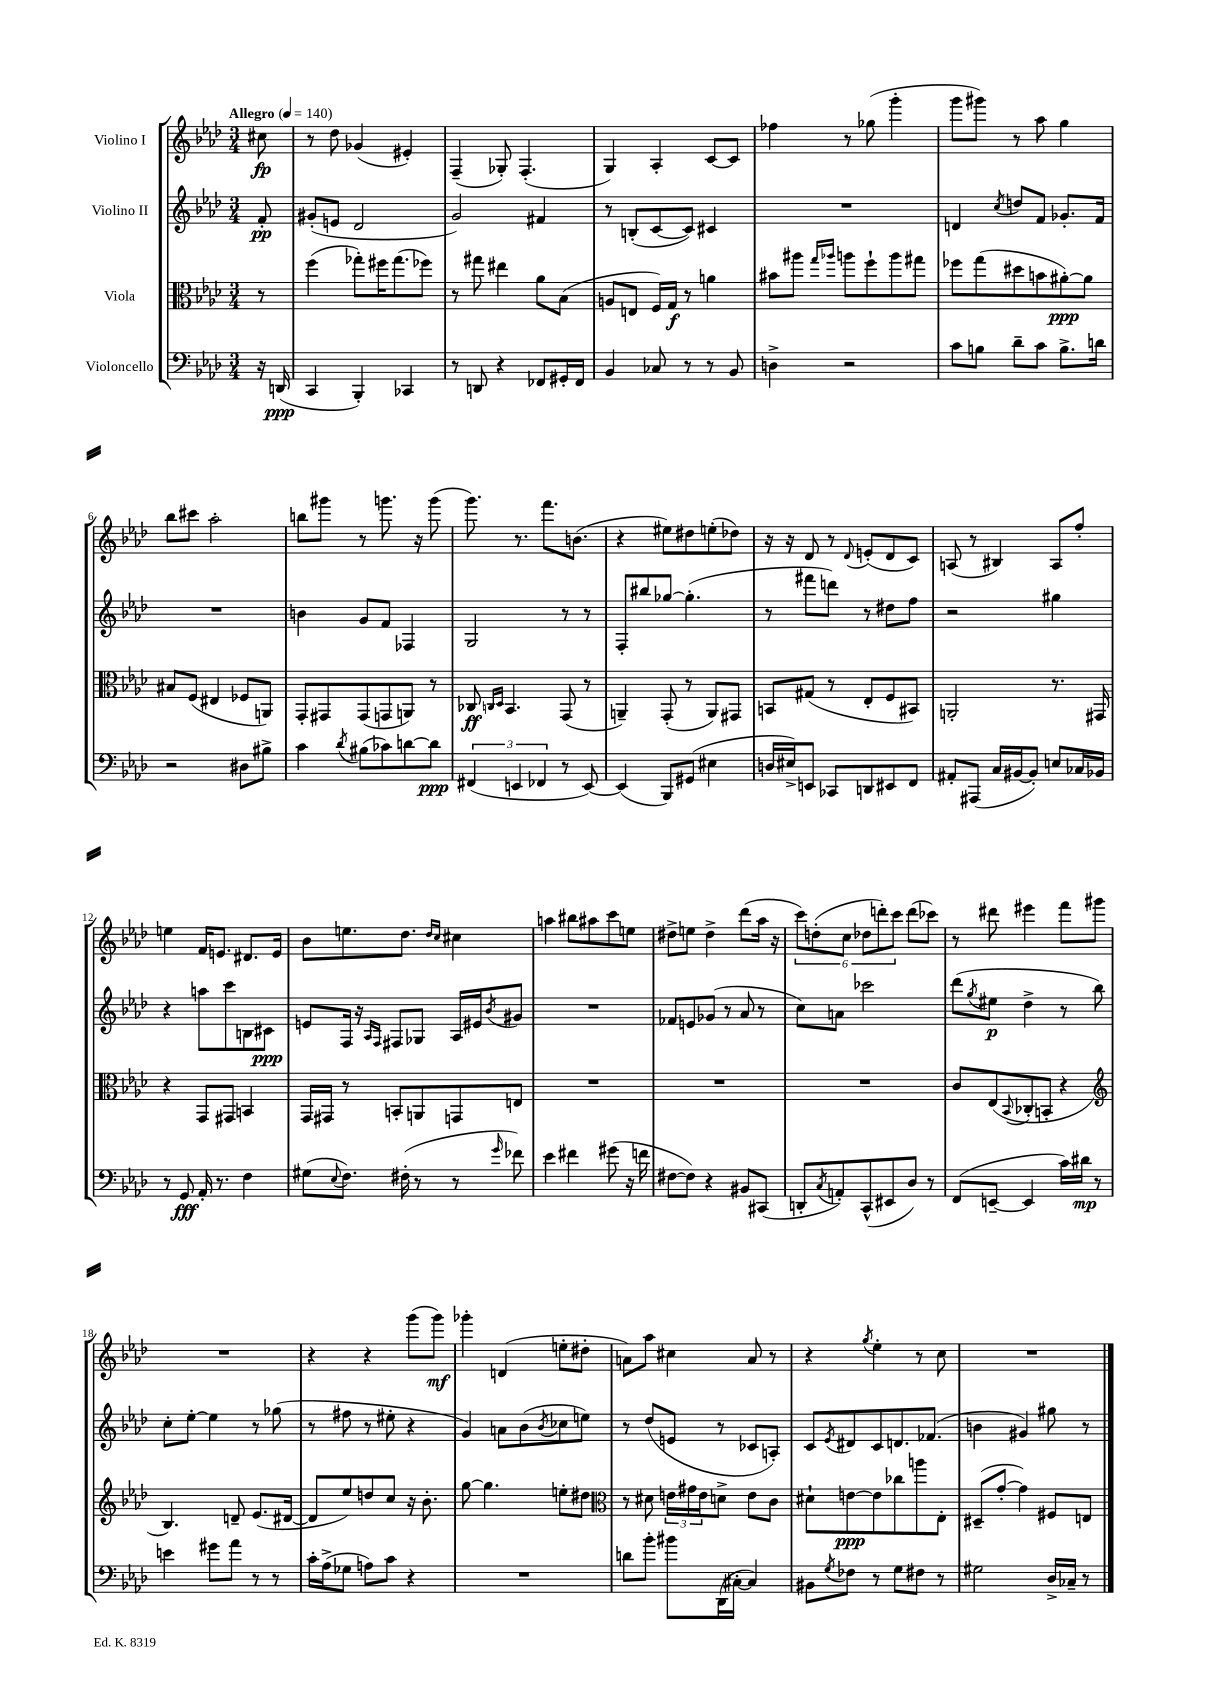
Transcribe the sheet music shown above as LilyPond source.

<<
\new StaffGroup <<
\new Staff = "s0" \with { instrumentName = "Violino I" } {
    \clef treble \key aes \major \numericTimeSignature \time 3/4 \partial 8 \tempo "Allegro" 4 = 140
    cis''8\fp |
    r8 des''8 ges'4( eis'4-.) |
    f4--( ges8-.) f4.-.( |
    g4) aes4-. c'8~ c'8 |
    fes''4 r8 ges''8( g'''4-. |
    g'''8 gis'''8) r8 aes''8 g''4 |
    bes''8 cis'''8 aes''2-. |
    b''8 gis'''8 r8 g'''8. r16 g'''8( |
    g'''8.) r8. f'''8. b'8.( |
    r4 eis''8) dis''8 e''8-.( des''8) |
    r16 r16 des'8 r8 \appoggiatura { des'8 } e'8-.( des'8 c'8) |
    a8( r8 bis4) a8 f''8-. |
    e''4 f'16 e'8. dis'8. e'16 |
    bes'8 e''8. des''8. \grace { des''16 c''16 } cis''4 |
    a''4 bis''8 ais''8 c'''8 e''8 |
    dis''8-> e''8 dis''4-> des'''8( aes''16 r16 |
    \tuplet 6/4 { c'''8) d''8-.( c''8 des''8 d'''8-.) c'''8 } d'''8( ces'''8) |
    r8 dis'''8 eis'''4 f'''8 gis'''8 |
    R2. |
    r4 r4 g'''8( g'''8\mf) |
    ges'''4-. d'4( e''8-. dis''8-. |
    a'8) aes''8 cis''4 a'8 r8 |
    r4 \acciaccatura { g''8 } ees''4-. r8 c''8 |
    R2. \bar "|." |
}
\new Staff = "s1" \with { instrumentName = "Violino II" } {
    \clef treble \key aes \major \numericTimeSignature \time 3/4 \partial 8
    f'8-.\pp |
    gis'8-.( e'8 des'2 |
    g'2) fis'4 |
    r8 b8-.( c'8~ c'8) cis'4 |
    R2. |
    d'4 \acciaccatura { c''8 } d''8 f'8 ges'8.-. f'16 |
    R2. |
    b'4 g'8 f'8 fes4 |
    g2 r8 r8 |
    f8-. bis''8 ges''8~ ges''4.-.( |
    r8 fis'''8 d'''8) r8 dis''8 f''8 |
    r2 gis''4 |
    r4 a''8 c'''8 b8 cis'8\ppp |
    e'8 f16 r16 \grace { aes16 f16 } fis8 ges8 aes16 eis'16 \acciaccatura { bes'8 } gis'8 |
    R2. |
    fes'8 e'8 ges'8( r8 aes'8 r8 |
    c''8) a'8 ces'''2 |
    des'''8( \acciaccatura { g''8 } eis''8\p des''4-> r8 bes''8) |
    c''8-. ees''8~-. ees''4 r8 ges''8( |
    r8 fis''8 r8 eis''8-. r4 |
    g'4) a'8 bes'8( \acciaccatura { bes'8 } ces''8 e''8) |
    r8 des''8( e'8 r8 ces'8 a8-.) |
    c'8 \acciaccatura { ees'8 } dis'8 c'8 d'8. fes'8.( |
    b'4 gis'4) gis''8 r8 \bar "|." |
}
\new Staff = "s2" \with { instrumentName = "Viola" } {
    \clef alto \key aes \major \numericTimeSignature \time 3/4 \partial 8
    r8 |
    f''4( ges''8-.) fis''16 ges''8.( fes''8) |
    r8 gis''8 eis''4 aes'8 bes8( |
    a8 e8 f16) g16\f r8 a'4 |
    bis'8 ais''8 \grace { g''16 aes''16 } a''8 f''8-! a''8 gis''8 |
    fes''8 g''8( dis''8 b'8 ais'8~-.\ppp) ais'8 |
    bis8 f8( eis4 fes8 a,8) |
    g,8-. gis,8 gis,8( g,8 a,8) r8 |
    ces8\ff \grace { c16 des16 } bes,4. g,8( r8 |
    a,4--) g,8-.( r8 a,8) gis,8 |
    b,8 gis8( r8 ees8-. f8 bis,8) |
    a,2-. r8. gis,16 |
    r4 g,8 gis,8 b,4 |
    g,16 gis,16 r8 b,8-. a,8 g,8 e8 |
    R2. |
    R2. |
    R2. |
    c'8 ees8( \appoggiatura { bes,8 } ces8-. b,8-. r4 |
    \clef treble bes4.) d'8-- ees'8.( dis'16~ |
    dis'8 ees''8) d''8 c''8 r16 bes'8.-. |
    g''8~ g''4. e''8-. dis''8 |
    \clef alto r8 dis'8 \tuplet 3/2 { e'16 gis'16 e'16 } d'8-> e'8 c'8 |
    dis'8-! e'8~\ppp e'8 ces''8 a''8 ees8-. |
    dis8--( g'8~-. g'4) fis8 e8 \bar "|." |
}
\new Staff = "s3" \with { instrumentName = "Violoncello" } {
    \clef bass \key aes \major \numericTimeSignature \time 3/4 \partial 8
    r16 d,16\ppp( |
    c,4 bes,,4-.) ces,4 |
    r8 d,8 r4 fes,8 gis,16-. fes,16 |
    bes,4 ces8 r8 r8 bes,8 |
    d4-> r2 |
    c'8 b8 des'8-- c'8 b8.-> d'16 |
    r2 dis8 bis8-> |
    c'4 \acciaccatura { des'8 } bis8( ces'8) d'8~ d'8\ppp |
    \tuplet 3/2 { fis,4( e,4 fes,4 } r8 e,8~) |
    e,4( bes,,8) gis,8( eis4 |
    d16 eis16->) e,8 ces,8 d,8 eis,8 f,8 |
    ais,8-. ais,,8( c16 bis,16~ bis,8-.) e8 ces16 bes,16 |
    r8 g,8\fff aes,16-. r8. f4 |
    gis8( \appoggiatura { ees8 } f8.) fis16-.( r8 r8 \grace { g'16 } fes'8) |
    ees'4 fis'4 gis'8( r16 f'16 |
    fis8~ fis8) r4 bis,8 cis,8( |
    d,8-. \acciaccatura { c8 } a,8-.) c,8-^( eis,8 des8) r8 |
    f,8( e,8~-- e,4 c'16) dis'16\mp r8 |
    e'4 gis'8 aes'8 r8 r8 |
    c'16-. aes16->( ges8 a8) c'8 r4 |
    R2. |
    d'8 bes'8-. bis'8 des,16( cis16~-. cis4) |
    bis,8 \acciaccatura { g8 } fes8 r8 g8 fis8 r8 |
    gis2 des16-> ces16-- r8 \bar "|." |
}
>>
>>
